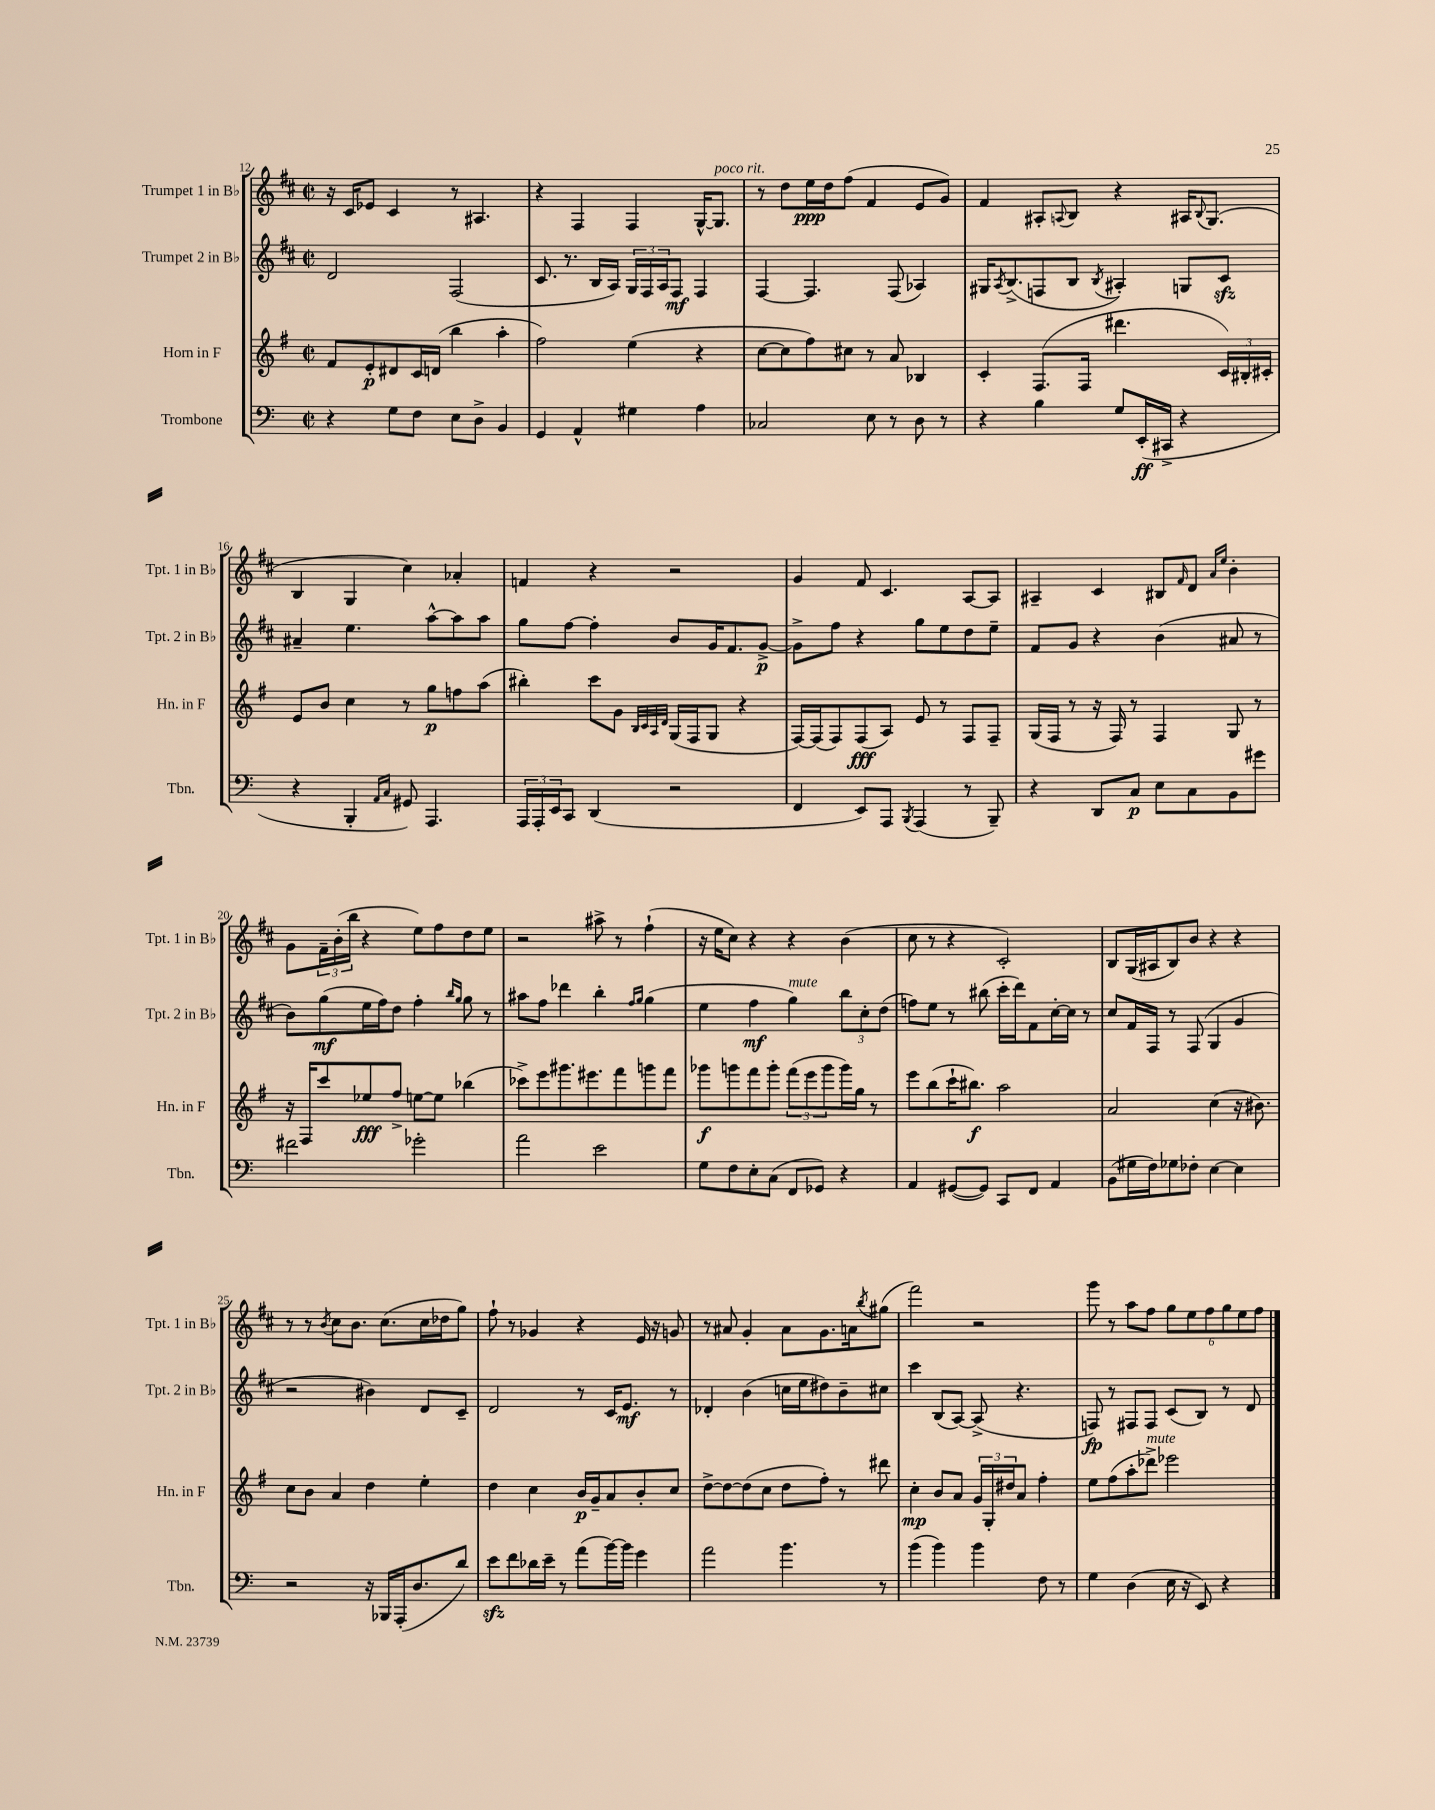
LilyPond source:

<<
\new StaffGroup <<
\new Staff = "s0" \with { instrumentName = "Trumpet 1 in Bb" shortInstrumentName = "Tpt. 1 in Bb" } {
    \clef treble \key d \major \defaultTimeSignature \time 2/2
    r16 cis'16 ees'8 cis'4 r8 ais4. |
    r4 fis4 fis4 g16~-^ g8.^\markup { \italic "poco rit." } |
    r8 d''8 e''16\ppp d''16 fis''8( fis'4 e'8 g'8) |
    fis'4 ais8-. \appoggiatura { a8 } b8 r4 ais16 \appoggiatura { b8 } g8.( |
    b4 g4 cis''4) aes'4-. |
    f'4 r4 r2 |
    g'4 fis'8 cis'4. a8~ a8 |
    ais4-- cis'4 bis8 \grace { fis'16 } d'8 \grace { a'16 e''16 } b'4-. |
    g'8 \tuplet 3/2 { fis'16-- b'16-.( b''16 } r4 e''8) fis''8 d''8 e''8 |
    r2 ais''8-> r8 fis''4-!( |
    r16 e''16 cis''8) r4 r4 b'4( |
    cis''8 r8 r4 cis'2-.) |
    b8 g16( ais16 b8) b'8 r4 r4 |
    r8 r8 \acciaccatura { b'8 } cis''8 b'8. cis''8.( cis''16 des''16 g''8) |
    fis''8-! r8 ges'4 r4 e'16 r16 g'8 |
    r8 ais'8 g'4-. ais'8 g'8. a'16 \acciaccatura { b''8 } gis''8( |
    fis'''2) r2 |
    g'''8 r8 a''8 fis''8 \tuplet 6/4 { g''8 e''8 fis''8 g''8 e''8 fis''8 } \bar "|." |
}
\new Staff = "s1" \with { instrumentName = "Trumpet 2 in Bb" shortInstrumentName = "Tpt. 2 in Bb" } {
    \clef treble \key d \major \defaultTimeSignature \time 2/2
    d'2 fis2( |
    cis'8. r8. b16 a16) \tuplet 3/2 { g16 fis16 a16 } fis8\mf fis4 |
    fis4~ fis4. fis8( aes4) |
    gis16 \acciaccatura { a8 } b8.->( f8 b8 \acciaccatura { b8 } ais4-.) g8 cis'8\sfz |
    ais'4-- e''4. a''8~-^ a''8 a''8 |
    g''8 fis''8~ fis''4-. b'8 g'16 fis'8. g'8~->\p |
    g'8-> fis''8 r4 g''8 e''8 d''8 e''8-- |
    fis'8 g'8 r4 b'4( ais'8 r8 |
    b'8) g''8\mf( e''16 fis''16) d''8 fis''4-. \grace { b''16 g''16 } g''8 r8 |
    ais''8 fis''8 des'''4 b''4-. \grace { fis''16 g''16 } g''4( |
    e''4 fis''4\mf g''4^\markup { \italic "mute" }) \tuplet 3/2 { b''8 cis''8-. d''8( } |
    f''8) e''8 r8 bis''8( cis'''16-. d'''16) fis'8 cis''16~-. cis''16 r8 |
    cis''8 fis'16 fis16 r8 fis8( g4 g'4 |
    r2 bis'4) d'8 cis'8-- |
    d'2 r8 cis'16 e'8.\mf r8 |
    des'4-. b'4( c''16 e''16 dis''8) b'8-- cis''8 |
    cis'''4 b8( a8~) a8->( r4. |
    f8\fp) r8 fis8 fis8 cis'8( b8) r8 d'8 \bar "|." |
}
\new Staff = "s2" \with { instrumentName = "Horn in F" shortInstrumentName = "Hn. in F" } {
    \clef treble \key g \major \defaultTimeSignature \time 2/2
    fis'8 e'8-.\p dis'8 c'16 d'16( b''4 a''4-. |
    fis''2) e''4( r4 |
    c''8~ c''8 fis''8) cis''8 r8 a'8 bes4 |
    c'4-. fis8.( fis16 dis'''4. \tuplet 3/2 { c'16) bis16-. cis'16-. } |
    e'8 b'8 c''4 r8 g''8\p f''8 a''8( |
    bis''4-.) c'''8 g'8 \grace { b32 c'32 a32 d'32 } g16( fis16 g8 r4 |
    fis16~) fis16( fis8) fis8\fff( a8) e'8 r8 fis8 fis8-- |
    g16( fis16 r8 r16 fis16) r8 fis4 g8 r8 |
    r16 fis16 c'''8 ees''8\fff fis''8-> e''8~ e''8 bes''4( |
    ces'''8->) e'''8 gis'''8. eis'''8. fis'''8 g'''8 fis'''8 |
    ges'''8\f g'''8 fis'''8 g'''8-. \tuplet 3/2 { fis'''8( e'''8 g'''8 } g'''16) g''16 r8 |
    e'''8 b''8( c'''16-! bis''8.\f) a''2 |
    a'2 c''4( r16 bis'8.) |
    c''8 b'8 a'4 d''4 e''4-. |
    d''4 c''4 b'16\p g'16-- a'8 b'8-. c''8 |
    d''8~-> d''8~ d''8( c''8 d''8 fis''8-.) r8 dis'''8 |
    c''4-.\mp b'8 a'8 \tuplet 3/2 { g'16 g16-. dis''16 } a'8 fis''4-. |
    e''8 fis''8( a''8-. des'''8->^\markup { \italic "mute" }) ees'''2 \bar "|." |
}
\new Staff = "s3" \with { instrumentName = "Trombone" shortInstrumentName = "Tbn." } {
    \clef bass \key c \major \defaultTimeSignature \time 2/2
    r4 g8 f8 e8 d8-> b,4 |
    g,4 a,4-^ gis4 a4 |
    ces2 e8 r8 d8 r8 |
    r4 b4 g8 e,16-.\ff( cis,16-> r4 |
    r4 b,,4-. \grace { a,16 c16 } gis,8) a,,4. |
    \tuplet 3/2 { a,,16 a,,16-. e,16 } c,8 d,4( r2 |
    f,4 e,8) a,,8 \acciaccatura { b,,8 } a,,4( r8 b,,8--) |
    r4 d,8 c8\p e8 c8 b,8 gis'8 |
    fis'2 ges'2-. |
    a'2 e'2 |
    g8 f8 e8-. c8( f,8 ges,8) r4 |
    a,4 gis,8~( gis,8) c,8 f,8 a,4 |
    b,8( gis16 f16) ges8 fes8-. e4~ e4 |
    r2 r16 bes,,16 a,,16-.( d8. d'8) |
    e'8\sfz f'8 des'16 e'16-- r8 a'8( b'16~) b'16 g'4 |
    a'2 b'4. r8 |
    b'4( b'4) b'4 f8 r8 |
    g4 d4( e16 r16 e,8) r4 \bar "|." |
}
>>
>>
\layout { \context { \Score currentBarNumber = #12 } }
